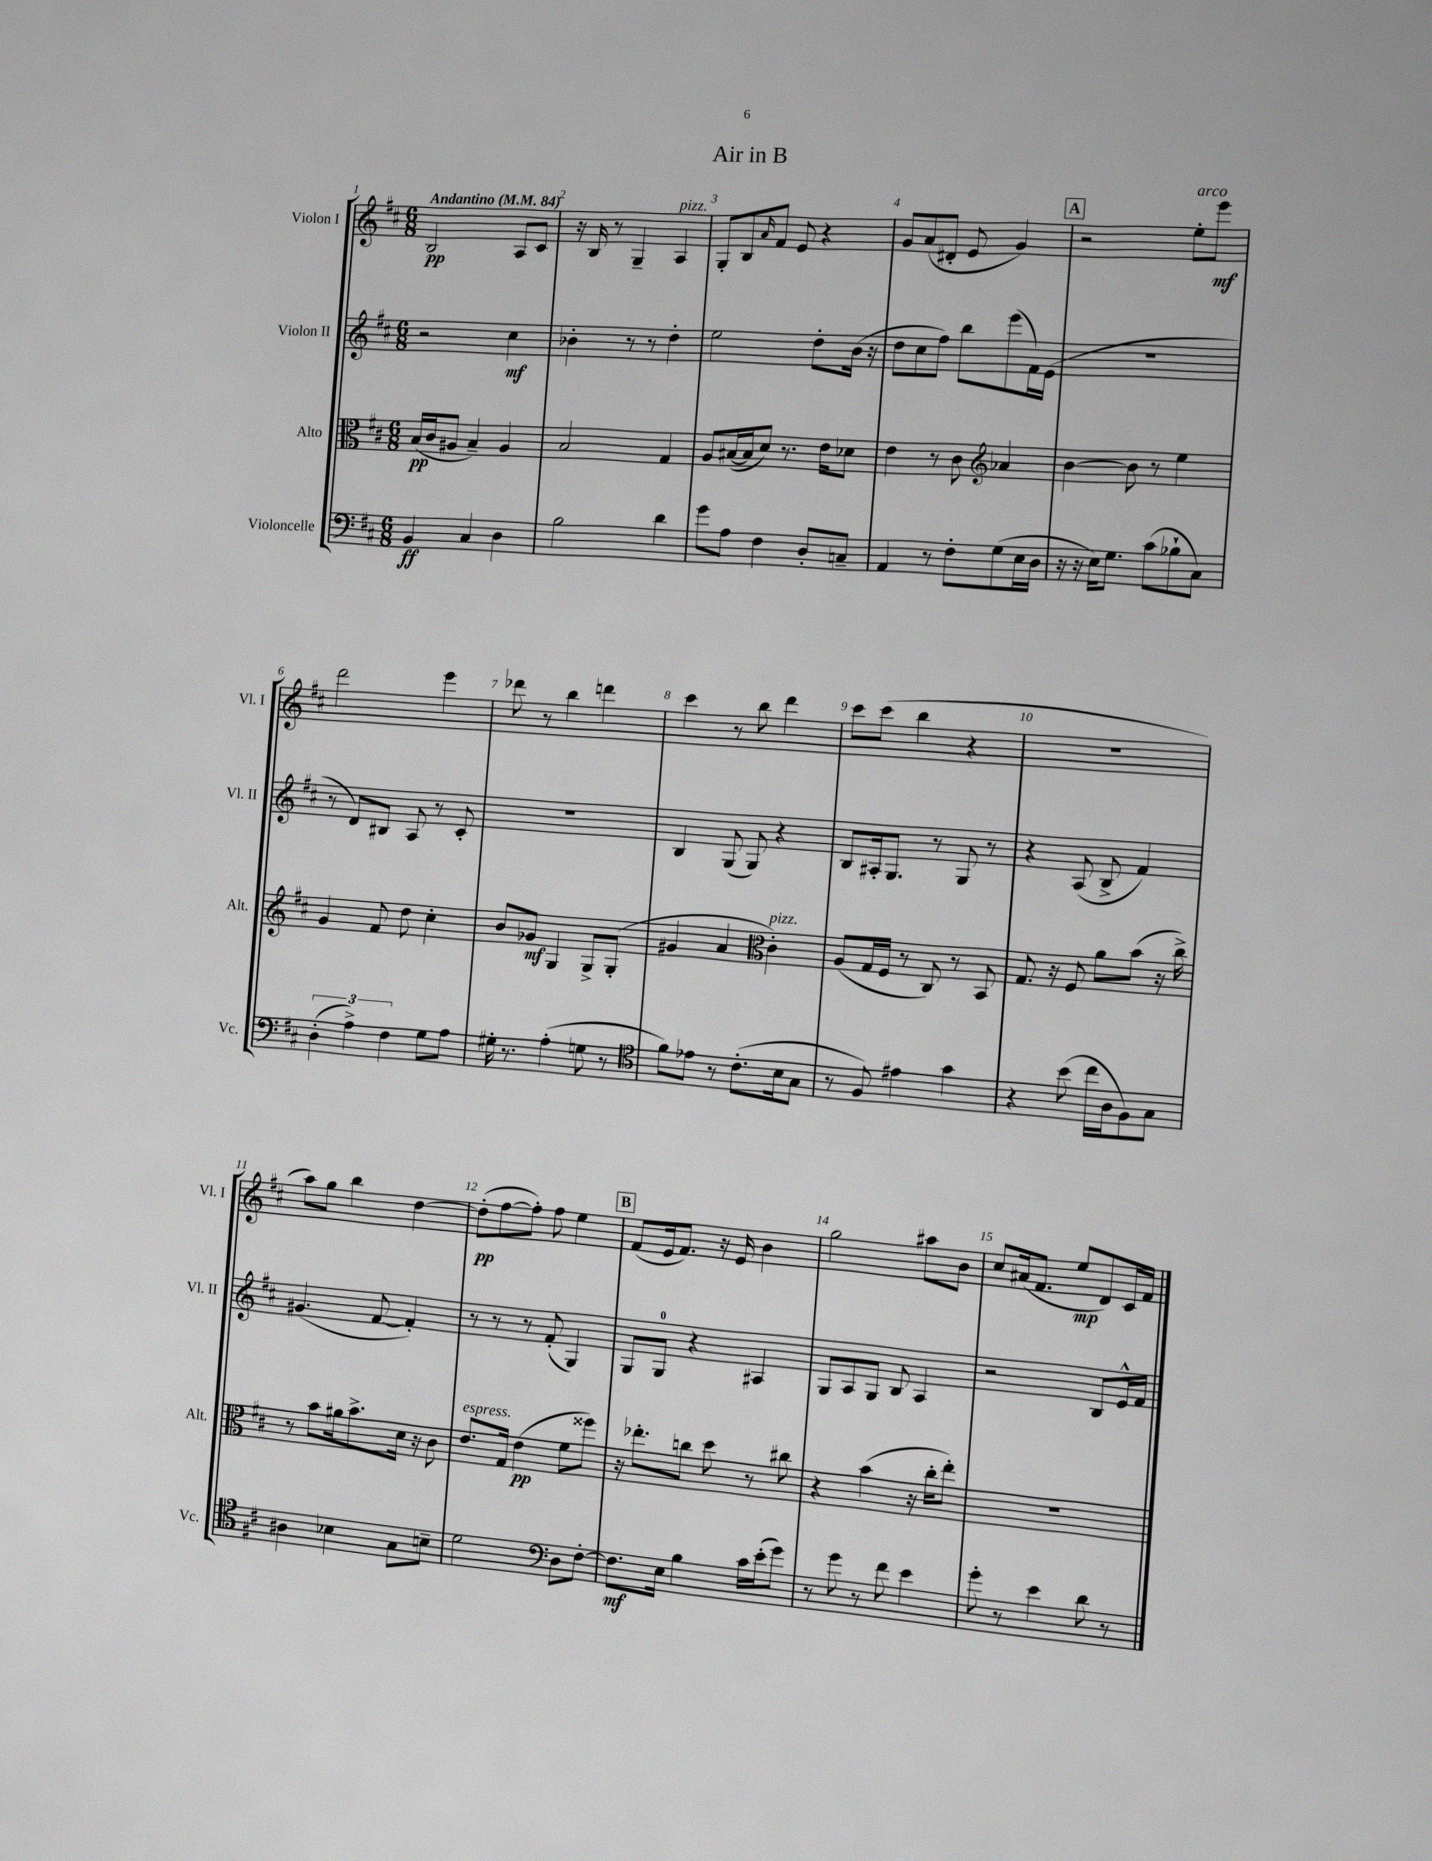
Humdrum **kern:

**kern	**kern	**kern	**kern
*staff4	*staff3	*staff2	*staff1
*clefF4	*clefC3	*clefG2	*clefG2
*k[f#c#]	*k[f#c#]	*k[f#c#]	*k[f#c#]
*M6/8	*M6/8	*M6/8	*M6/8
*MM84	*MM84	*MM84	*MM84
4BB	(16B	2r	2B
.	16c#	.	.
.	8A#	.	.
4C#	4B~)	.	.
4D	4A#	4cc#	8A
.	.	.	8c#
=	=	=	=
2B	2B	4b-'	16r
.	.	.	16B
.	.	.	8r
.	.	8r	4G~
.	.	8r	.
4d	4G	4dd'	4A
=	=	=	=
8g	8A	2ee	8G'
8A	([16B#	.	8B
.	16B#]	.	.
.	.	.	16qqa
4F#	8d)	.	8f#
.	8.r	.	8e
8D'	.	8dd'	4r
.	16e	.	.
8C~	8d-	(16b	.
.	.	16r	.
=	=	=	=
4AA	4e	8dd	8g
.	.	8cc#	(8a
8r	8r	8ff#)	8d#'
8F#'	8c#	8bb	8e
*	*clefG2	*	*
(8G	4a-	(8eee	4g)
16E	.	16f#)	.
16D	.	(16e	.
=	=	=	=
16r	[4b	2.r	2r
16r	.	.	.
16E)	.	.	.
8.G	.	.	.
.	8b]	.	.
(8c#	8r	.	.
8B-`	4ee	.	8ee'
8C#)	.	.	8eee
=	=	=	=
(6D'	4g	8r	2ddd
.	.	8d)	.
6A^)	.	.	.
.	8f#	8B#	.
6F#	.	.	.
.	8dd	8A	.
8G	4cc#'	8r	4eee
8A	.	8c#'	.
=	=	=	=
16G#'	8b	2.r	8ddd-
8.r	.	.	.
.	8g-	.	8r
(4A'	4G	.	4bb
8G	8G^	.	4ddd
8r	(8G'	.	.
=	=	=	=
*clefC4	*	*	*
8f#)	4g#	4B	4ccc#
8e-	.	.	.
8r	4a	(8G	8r
(8.c#'	.	8G)	8bb
*	*clefC3	*	*
.	4c#')	4r	4ddd
16B	.	.	.
8G	.	.	.
=	=	=	=
8r	(8A	8B	8ccc#
8F#)	16G	16A#'	(8ccc#
.	16F#	8.G	.
4e#	8r	.	4bb
.	8C#)	8r	.
4g	8r	8G	4r
.	8BB	8r	.
=	=	=	=
4r	8.G	4r	2.r
.	16r	.	.
(8b	8F#	(8A	.
16cc#	8a	8B^	.
16A	.	.	.
8F#)	(8b	4f#)	.
8G	16r	.	.
.	16cc#^)	.	.
=	=	=	=
4A#	8r	(4.g#	8aa)
.	8b	.	8gg
4B-	16a#	.	4bb
.	8.b^	.	.
.	.	[8f#	.
8G	16d	4f#'])	[4dd
.	16r	.	.
8B~	8c#	.	.
=	=	=	=
2d	8.e	8r	(8dd']
.	.	8r	[8ff#
.	16G	.	.
.	(4e	8r	8ff#'])
.	.	(8f#'	8ff#
*clefF4	*	*	*
8D	8f#	4G)	4ee
[8F#'	8ff##)	.	.
=	=	=	=
8.F#]	16r	8G	(8f#
.	8.ee-'	.	.
.	.	8G	16e
16E	.	.	8.f#)
4B	8cc	4r	.
.	8dd	.	16r
.	.	.	16e
16c#	8r	4A#	4b
(16e'	.	.	.
8g)	8cc#	.	.
=	=	=	=
8r	4r	8G	2gg
8g	.	8A	.
8r	(4b	8G	.
8f#	.	8B	.
4e	16r	4A	8aa#
.	16cc#'	.	.
.	8ee')	.	8b
=	=	=	=
8g'	2.r	2r	8cc#
8r	.	.	(16a#
.	.	.	8.f#
4e	.	.	.
.	.	.	8ee
8d	.	8B	8d)
8r	.	16e^^	16c#
.	.	16f#	16f#
==	==	==	==
*-	*-	*-	*-
